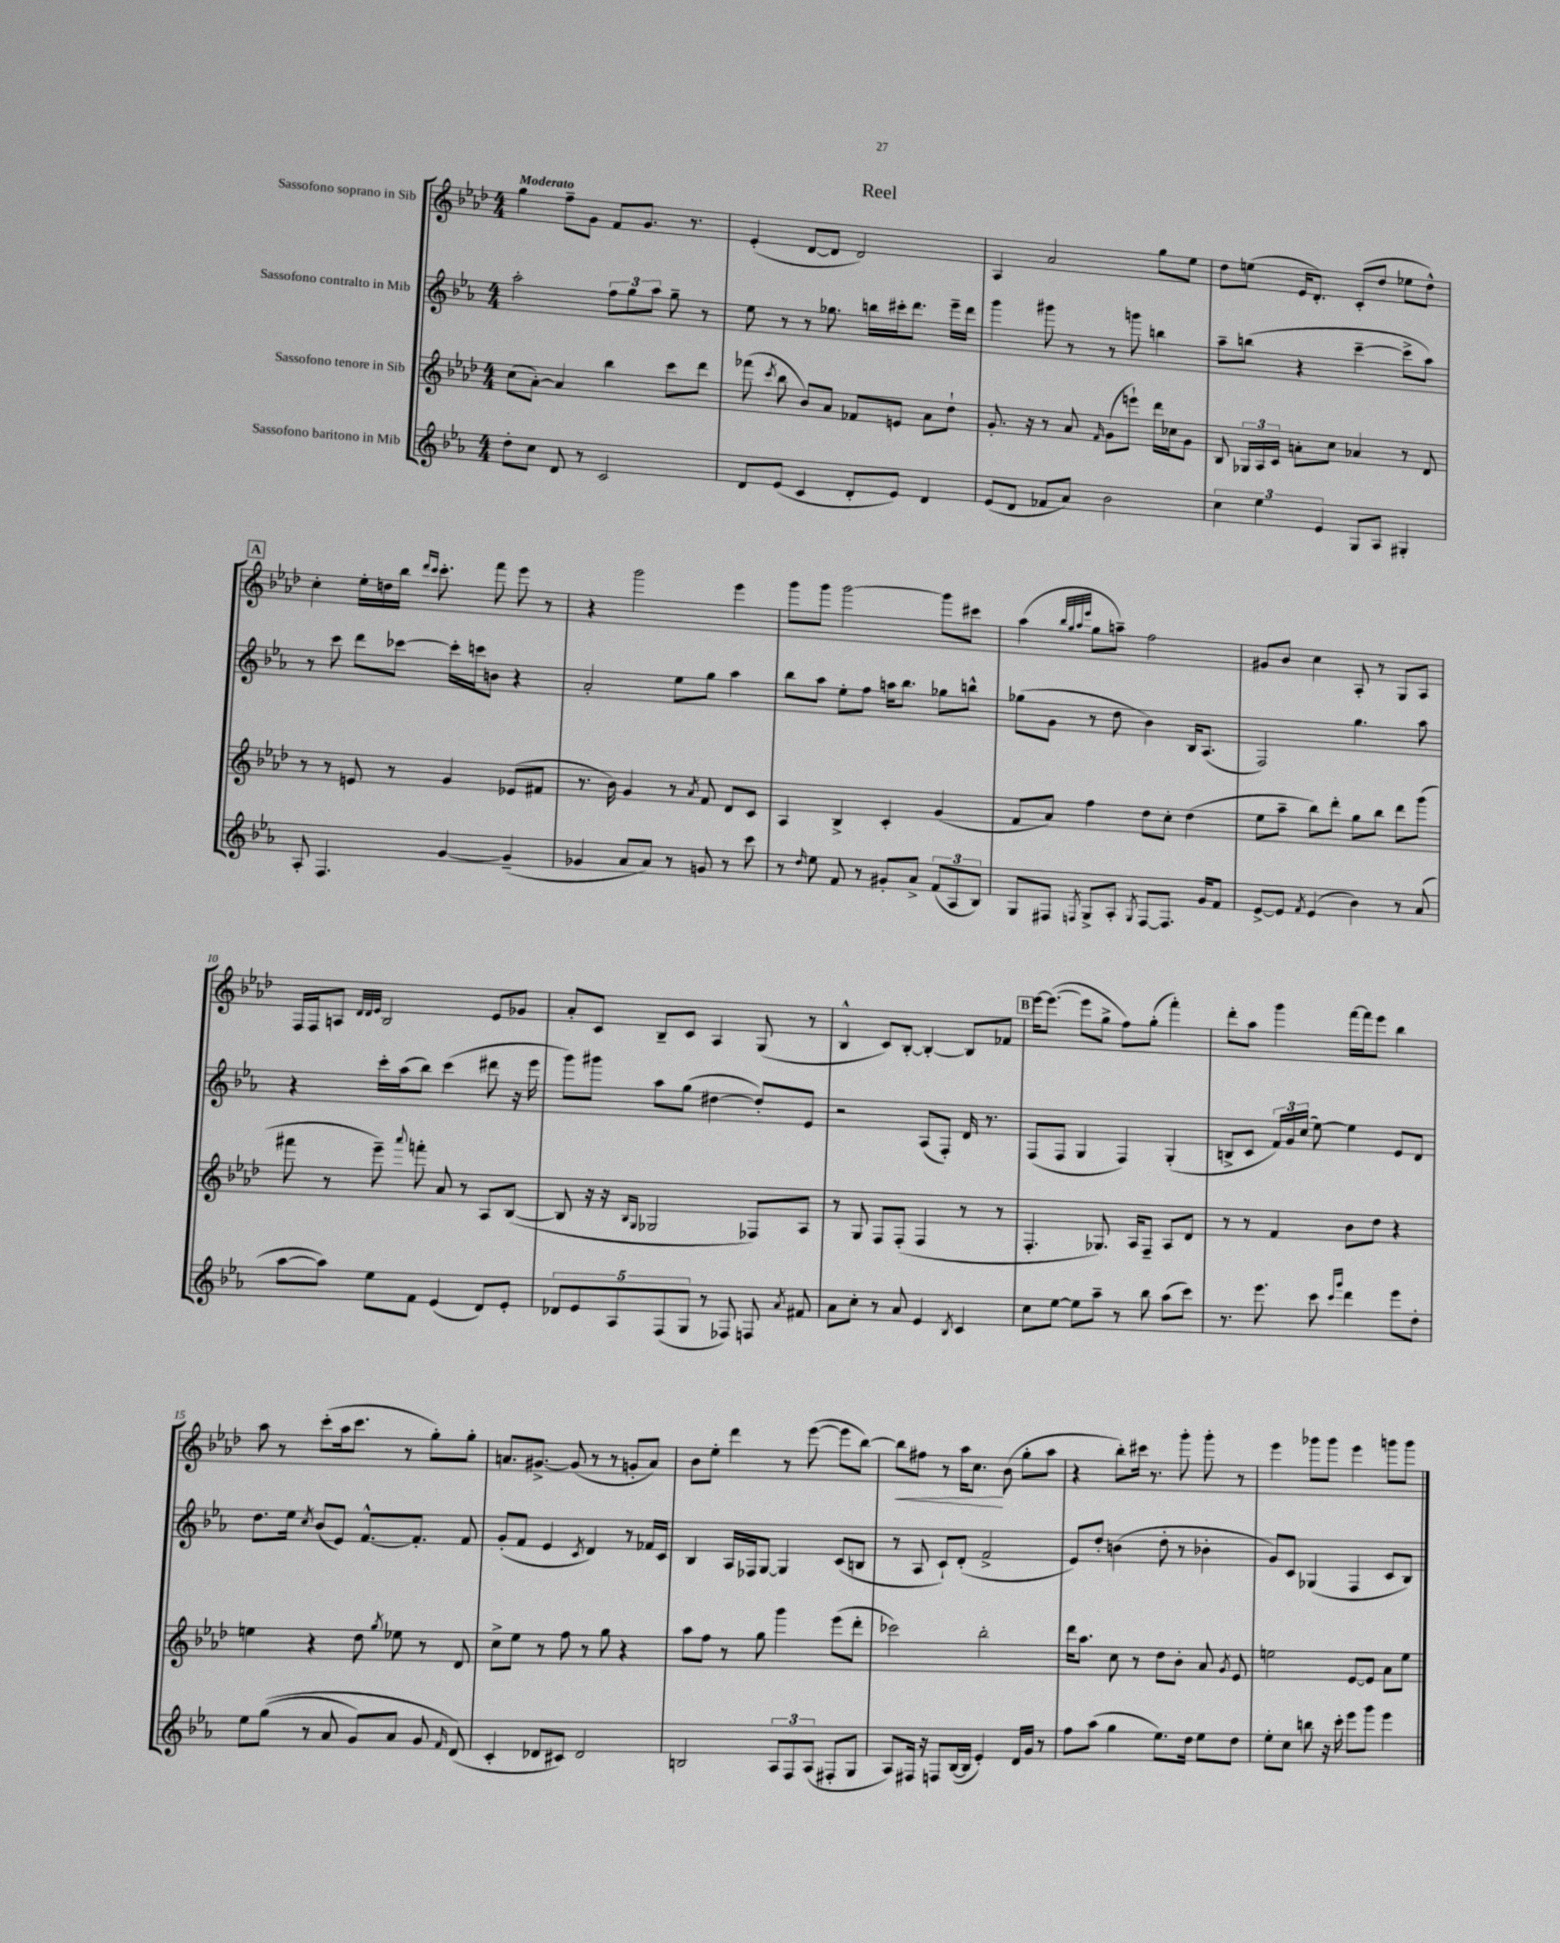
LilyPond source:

\header { title = "Reel" }
<<
\new StaffGroup <<
\new Staff = "s0" \with { instrumentName = "Sassofono soprano in Sib" } {
    \clef treble \key aes \major \numericTimeSignature \time 4/4 \tempo "Moderato"
    \autoBeamOff g''4 f''8[-- g'8] f'8[ g'8.] r8. |
    ees'4-.( des'8[~ des'8] des'2) |
    aes4 aes'2 g''8[ ees''8] |
    des''8[ e''8]( ees'16[ des'8.]-.) c'8[-.( des''8] ees''8[ des''8]-^) |
    \mark \markup { \box "A" } c''4-. ees''16[-. d''16 bes''16] \grace { des'''16[ c'''16] } c'''8.-. f'''8 ees'''8 r8 |
    r4 g'''2 ees'''4 |
    g'''8[ g'''8] g'''2~ g'''8[ cis'''8] |
    aes''4( \grace { bes''32[ g''32 aes''32 ees'''32] } g''8[ a''8]--) f''2 |
    gis'8[ bes'8] c''4 aes8-. r8 g8[ aes8] |
    f16[ f16 a8] \grace { des'32[ des'32 ees'32] } bes2 ees'8[ ges'8] |
    aes'8[-. c'8] bes8[-- c'8] aes4 g8( r8 |
    bes4-^ c'8[) bes8]~-. bes4~-. bes8[ fes'8] |
    \mark \markup { \box "B" } ees'''16[~ ees'''8.]~( ees'''8[ g''8]-> f''8[) g''8]-.( f'''4-.) |
    des'''8[-. aes''8] g'''4 f'''16[~ f'''16 ees'''8] bes''4 |
    aes''8 r8 c'''8[-.( aes''16 c'''8.] r8 g''8[-.) g''8]-. |
    a'8.[ gis'8.]~-> gis'8( r8 r8 g'8[-. a'8]) |
    bes'8[ ees''8]-. des'''4 r8 ees'''8~( ees'''8[ bes''8]~) |
    bes''8[\< fis''8] r8 aes''16[ c''8.]\! bes'8( g''8[-. aes''8] |
    r4 bes''8[-.) cis'''16] r8. g'''8-. g'''8-. r8 |
    ees'''4 ges'''8[ ges'''8] ees'''4 g'''8[ g'''8] \bar "|." |
}
\new Staff = "s1" \with { instrumentName = "Sassofono contralto in Mib" } {
    \clef treble \key ees \major \numericTimeSignature \time 4/4
    \autoBeamOff aes''2-. \tuplet 3/2 { f''8[ g''8 aes''8] } g''8-- r8 |
    ees''8 r8 r8 ges''8. b''16[ cis'''16-. d'''8.] ees'''16[-- d'''16] |
    g'''4 gis'''8 r8 r8 g'''8 b''4 |
    aes''8[-- b''8]( r4 c'''4~-- c'''8[-> aes''8]) |
    \mark \markup { \box "A" } r8 c'''8 d'''8[ ces'''8]~ ces'''16[-. c'''16 b'8] r4 |
    aes'2-. ees''8[ g''8] aes''4 |
    bes''8[ aes''8] ees''8[-. f''8] a''16[ bes''8.] ges''8[ b''8]-^ |
    ges''8[( g'8] r8 d''8 bes'4) bes16[ aes8.]( |
    f2) g''4. aes''8 |
    r4 c'''16[-. aes''16( bes''8]) c'''4( dis'''8 r16 ees'''16 |
    g'''8[) gis'''8] aes''8[ g''8]( dis''4~ dis''8[-.) ees'8] |
    r2 aes8[( f8]-.) d'16 r8. |
    \mark \markup { \box "B" } f8[( f8] g4 f4) g4-.( |
    b8[-> c'8] \tuplet 3/2 { f'16[) g'16 c''16]( } ees''8~) ees''4 ees'8[ d'8] |
    d''8.[ ees''16] \acciaccatura { c''8 } bes'8[( ees'8]) f'8.[~-^ f'8.]-. f'8 |
    g'8[-.( f'8] ees'4 \acciaccatura { c'8 } d'4) r8 fes'16[ c'16] |
    bes4 aes16[ fes16 g8]~ g4 c'8[( b8] |
    r8 aes8 c'8[-!) d'8]-.( f'2-> |
    ees'8[) d''8]-. b'4( d''8-. r8 bes'4-. |
    g'8[) c'8] ges4( f4 c'8[ bes8]) \bar "|." |
}
\new Staff = "s2" \with { instrumentName = "Sassofono tenore in Sib" } {
    \clef treble \key aes \major \numericTimeSignature \time 4/4
    \autoBeamOff c''8[( aes'8]~-.) aes'4 bes''4 c'''8[ des'''8] |
    fes'''8( \acciaccatura { c'''8 } bes''8 bes'8[) aes'8] fes'8[ e'8] aes'8[ des''8]-! |
    g'8.-. r16 r8 aes'8 \grace { f'16 } g'8[( e'''8]-!) des'''16[ ces''16 g'8] |
    bes8 \tuplet 3/2 { ges16[ aes16 c'16] } a'8[-. c''8] aes'4 r8 des'8 |
    \mark \markup { \box "A" } r8 r8 e'8 r8 g'4 ees'8[( fis'8] |
    r8. bes'16) g'4 r8 \acciaccatura { aes'8 } f'8 des'8[ c'8] |
    aes4 bes4-> c'4-. g'4( |
    f'8[ aes'8]) f''4 des''8[ c''8]-. des''4( |
    ees''8[ aes''8]-- bes''8[) des'''8]-. g''8[ bes''8] des'''8[ g'''8]( |
    fis'''8 r8 ees'''8--) \appoggiatura { aes'''8 } f'''8-. aes'8 r8 aes8[ bes8]~( |
    bes8 r16 r16 \grace { bes16[ g16] } ges2 fes8[) aes8] |
    r8 g8 f8[ f8]-.( f4 r8 r8 |
    \mark \markup { \box "B" } f4.-. ges8.) aes16[ f8]-- aes8[ des'8] |
    r8 r8 f'4 bes'8[ des''8] r4 |
    e''4 r4 des''8 \acciaccatura { g''8 } ees''8 r8 des'8 |
    c''8[-> ees''8] r8 f''8 r8 g''8 r4 |
    aes''8[ f''8] r8 g''8 g'''4 ees'''8[( des'''8]-. |
    ces'''2) bes''2-. |
    des'''16[ aes''8.] c''8 r8 des''8[ bes'8]-. aes'8 \acciaccatura { g'8 } ees'8 |
    e''2 ees'8[~ ees'8] aes'8[ e''8] \bar "|." |
}
\new Staff = "s3" \with { instrumentName = "Sassofono baritono in Mib" } {
    \clef treble \key ees \major \numericTimeSignature \time 4/4
    \autoBeamOff d''8[-. c''8] d'8 r8 c'2 |
    d'8[ ees'8]( c'4 d'8[-. ees'8]) d'4 |
    ees'8[( d'8] fes'8[ aes'8]) bes'2 |
    \tuplet 3/2 { c''4 ees''4 ees'4 } g8[ aes8] gis4-. |
    \mark \markup { \box "A" } aes8-. f4. g'4~ g'4--( |
    ges'4 aes'8[ aes'8]) r8 g'8 r8 c'''8 |
    r8 \grace { d''16 } ees''8 f'8 r8 gis'8[-. aes'8]-> \tuplet 3/2 { f'8[( aes8 bes8]) } |
    g8[ fis8] \acciaccatura { f8 } g8[-> aes8]-. \acciaccatura { g8 } f8[~ f8.] g'16[ f'8] |
    ees'8[~-> ees'8] \acciaccatura { f'8 } ees'4( bes'4) r8 aes'8( |
    aes''8[~ aes''8]) ees''8[ f'8] ees'4( d'8[) ees'8]-. |
    \tuplet 5/4 { des'8[ ees'8 aes8 f8( g8] } r8 fes8) f8 \acciaccatura { aes'8 } fis'8 |
    aes'8[ c''8]-. r8 aes'8 ees'4 \acciaccatura { bes8 } c'4 |
    \mark \markup { \box "B" } c''8[ ees''8]~ ees''8[ aes''8]-- r8 bes''8 aes''8[( c'''8]) |
    r8. ees'''8. c'''8 \grace { c'''16[ g'''16] } d'''4 ees'''8[ d''8]-. |
    ees''8[ g''8](\( r8 aes'8 g'8[) aes'8] g'8 \grace { f'16 } d'8(\) |
    c'4-. des'8[ cis'8]) des'2 |
    b2 \tuplet 3/2 { aes8[ f8 aes8]( } fis8[-. g8] |
    aes8[) fis16] r16 f8[ bes16~( bes16] ees'4-.) d'16[ g'16] r8 |
    f''8[ aes''8]( g''4 ees''8.[) d''16] ees''8[ d''8] |
    ees''8[-. c''8] b''8 r16 c'''16-. ees'''8[ g'''8] ees'''4 \bar "|." |
}
>>
>>
